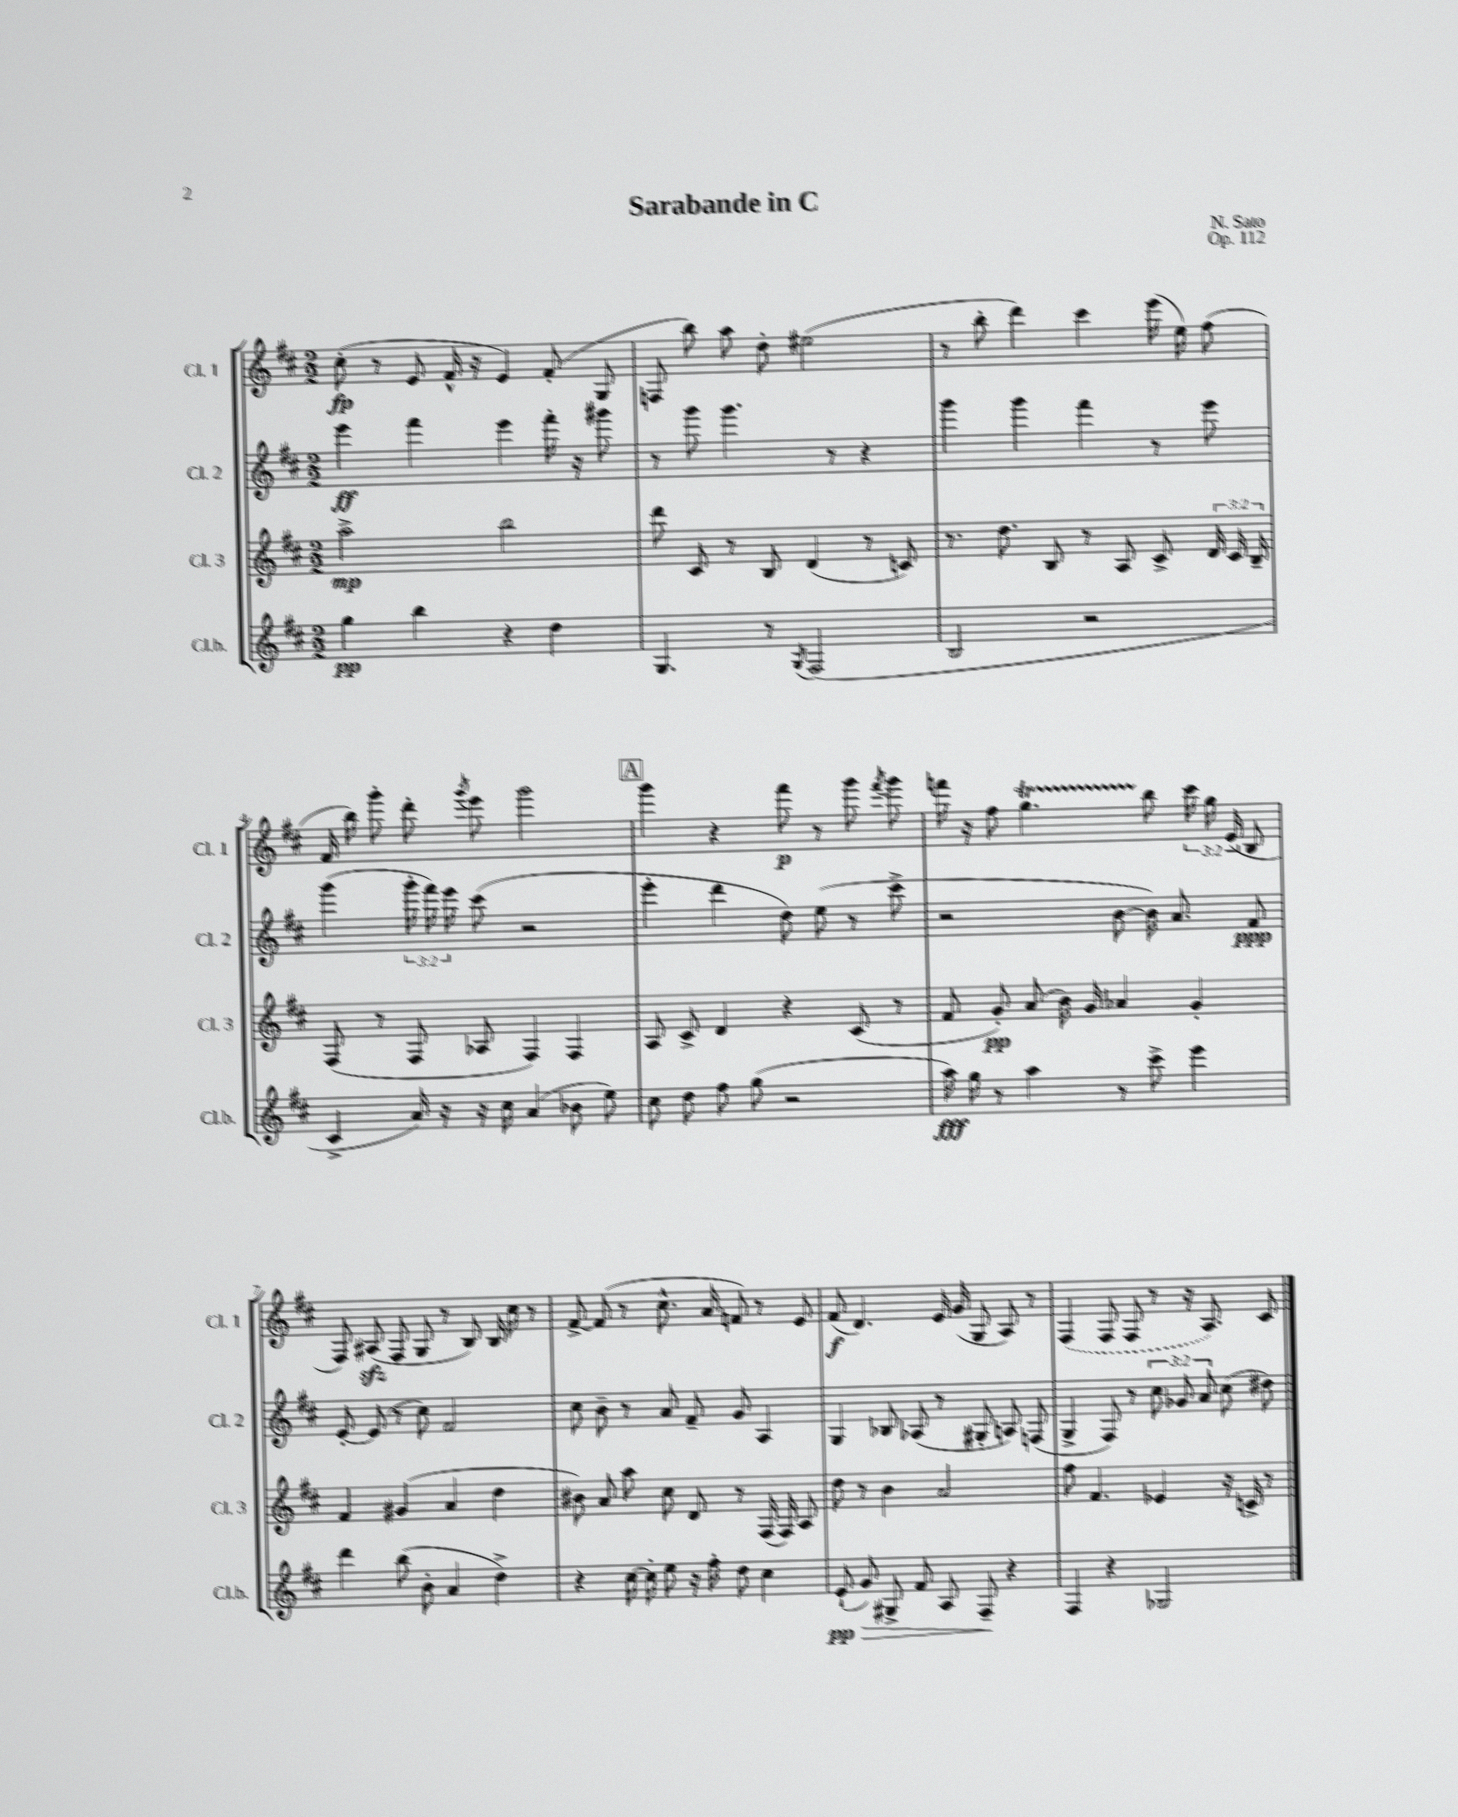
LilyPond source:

\header { title = "Sarabande in C" composer = "N. Sato" opus = "Op. 112" }
<<
\new StaffGroup <<
\new Staff = "s0" \with { instrumentName = "Cl. 1" shortInstrumentName = "Cl. 1" } {
    \clef treble \key d \major \numericTimeSignature \time 2/2 \override Staff.TupletNumber.text = #tuplet-number::calc-fraction-text
    \autoBeamOff cis''8-.\fp( r8 e'8 fis'16-^ r16 e'4) fis'8-.( g8 |
    f8 b''8) a''8 d''8-. eis''2( |
    r8 b''8-. d'''4) cis'''4 e'''16( e''16) fis''8( |
    fis'16 b''16) g'''8-. d'''8-. \acciaccatura { g'''8 } e'''8 g'''2 |
    \mark \markup { \box "A" } g'''4 r4 fis'''8\p r8 g'''8 \acciaccatura { fis'''8 } g'''8 |
    f'''16 r16 fis''8 g''4.\startTrillSpan b''8\stopTrillSpan \tuplet 3/2 { cis'''16 g''16 e'16( } b8 |
    fis8) ais8\sfz( fis8 g8 r8 b8) b16 cis''16 r8 |
    fis'8~-> fis'8( r8 cis''8.-^ a'16 f'8) r8 e'8 |
    fis'8\f( d'4.) e'16 g'16( g8 a8) r8 |
    \once \slurDashed fis4( fis8 fis8 r8 r16 a8.) cis'8 \bar "|." |
}
\new Staff = "s1" \with { instrumentName = "Cl. 2" shortInstrumentName = "Cl. 2" } {
    \clef treble \key d \major \numericTimeSignature \time 2/2 \override Staff.TupletNumber.text = #tuplet-number::calc-fraction-text
    \autoBeamOff e'''4\ff fis'''4 e'''4 fis'''16-. r16 gis'''8 |
    r8 g'''8 g'''4. r8 r4 |
    g'''4 g'''4 fis'''4 r8 e'''8 |
    g'''4( \tuplet 3/2 { g'''16-. fis'''16) e'''16 } cis'''8( r2 |
    \mark \markup { \box "A" } e'''4-. d'''4 d''8) e''8( r8 cis'''8-> |
    r2 b'8~ b'16) a'8. fis'8\ppp |
    e'8~-. e'8( r8 cis''8) fis'2 |
    cis''8 b'8-- r8 a'8 fis'8-- g'8 a4 |
    g4 bes8 aes8( r8 gis8-. a8) f8( |
    g4-> fis8) r8 \tuplet 3/2 { cis''8 ges'8 a'8 } cis''8( dis''8) \bar "|." |
}
\new Staff = "s2" \with { instrumentName = "Cl. 3" shortInstrumentName = "Cl. 3" } {
    \clef treble \key d \major \numericTimeSignature \time 2/2 \override Staff.TupletNumber.text = #tuplet-number::calc-fraction-text
    \autoBeamOff a''2->\mp b''2 |
    d'''8 cis'8 r8 b8 d'4( r8 c'8) |
    r8. d''8. b8 r8 a8 cis'8-> \tuplet 3/2 { d'16 cis'16 b16-- } |
    fis8( r8 fis8 aes8 fis4) fis4 |
    \mark \markup { \box "A" } a8 cis'8-> d'4 r4 cis'8( r8 |
    fis'8 g'8-.\pp) a'8( b'16) g'16 aes'4 g'4-. |
    fis'4 gis'4( a'4 d''4 |
    bis'8) a'8 a''8 cis''8 d'8 r8 fis16( fis16) a8 |
    d''8 r8 b'4 a'2 |
    fis''8 fis'4. ees'4 r16 c'16-> r8 \bar "|." |
}
\new Staff = "s3" \with { instrumentName = "Cl.b." shortInstrumentName = "Cl.b." } {
    \clef treble \key d \major \numericTimeSignature \time 2/2
    \autoBeamOff g''4\pp b''4 r4 d''4 |
    g4. r8 \acciaccatura { g8 } fis2( |
    b2 r2 |
    cis'4-> a'16) r16 r16 cis''16 a'4( bes'8 e''8) |
    \mark \markup { \box "A" } cis''8 d''8 fis''8 g''8( r2 |
    a''16\fff) g''16 r8 a''4 r8 cis'''8-> e'''4 |
    d'''4 b''8( b'8-. a'4 d''4->) |
    r4 cis''16~ cis''16-. e''8 r16 fis''16-. d''8 cis''4 |
    e'8-!\pp\>( g'8) gis8-> fis'8 a8 fis8--\! r4 |
    fis4 r4 ges2 \bar "|." |
}
>>
>>
